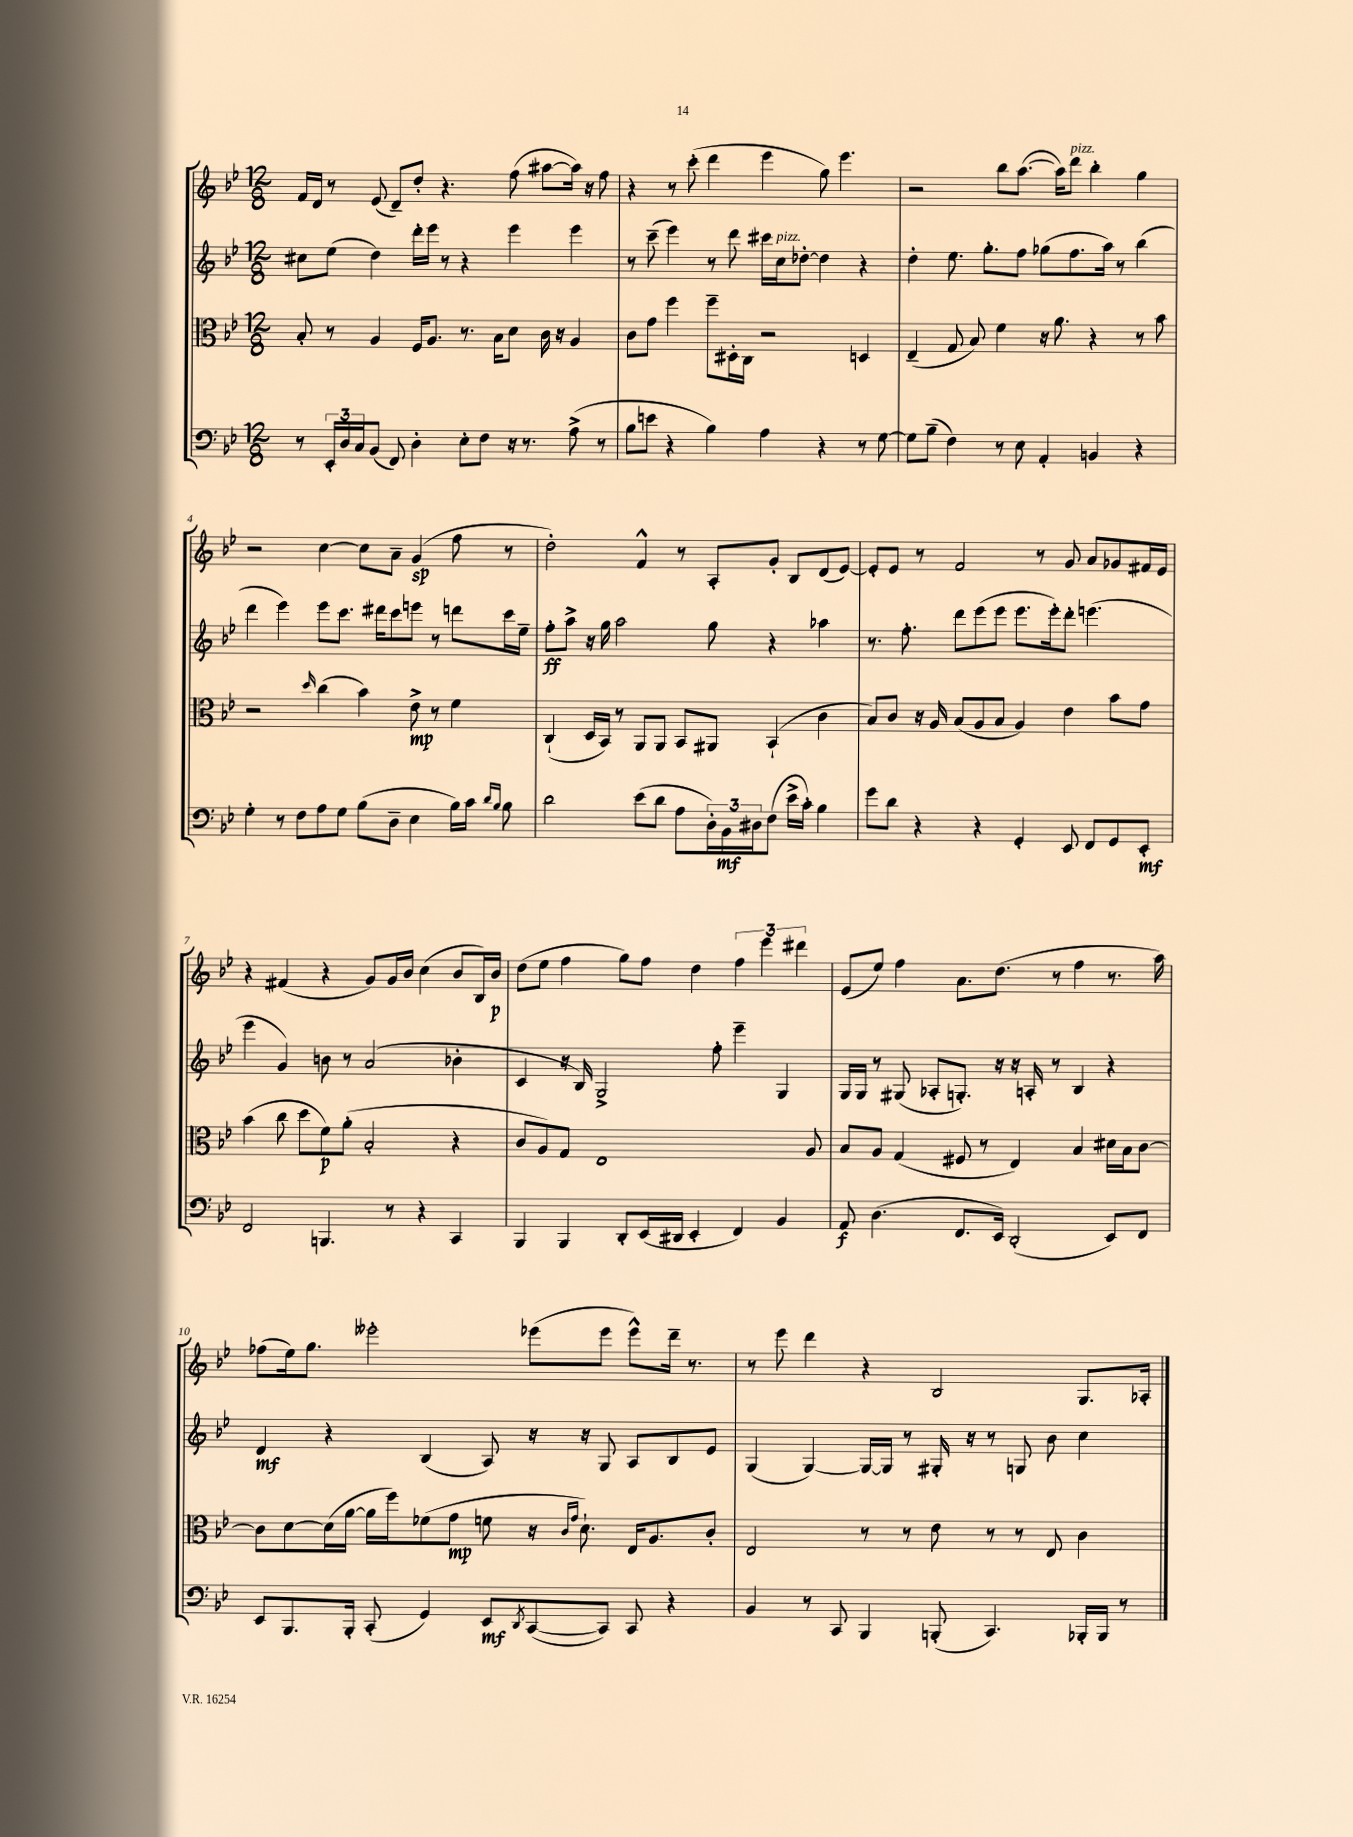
<<
\new StaffGroup <<
\new Staff = "s0" {
    \clef treble \key bes \major \numericTimeSignature \time 12/8
    f'16 d'16 r8 ees'8( d'8--) d''8-. r4. f''8( ais''8~ ais''16) r16 f''8 |
    r4 r8 c'''8-.( d'''4 ees'''4 g''8) ees'''4. |
    r2 bes''8 a''8.~( a''16) d'''8^\markup { \italic "pizz." } bes''4-. g''4 |
    r2 c''4~ c''8 a'8-- g'4\sp( f''8 r8 |
    d''2-.) f'4-^ r8 a8-. g'8-. bes8 d'8( ees'8~) |
    ees'8-. ees'8 r8 f'2 r8 g'8 a'8 ges'8 fis'16 ees'16 |
    r4 fis'4( r4 g'8) g'16 bes'16 c''4( bes'8 bes16) bes'16\p |
    d''8( ees''8 f''4 g''8) f''8 d''4 \tuplet 3/2 { f''4 ees'''4 dis'''4 } |
    ees'8( ees''8) f''4 a'8. d''8.( r8 f''4 r8. a''16) |
    fes''8( ees''16) g''8. eeses'''2-. ees'''8( ees'''8 ees'''8-^) d'''16-- r8. |
    r8 ees'''8 d'''4 r4 bes2 g8. aes16-. \bar "|." |
}
\new Staff = "s1" {
    \clef treble \key bes \major \numericTimeSignature \time 12/8
    cis''8 ees''8( d''4) d'''16-. ees'''16 r8 r4 ees'''4 ees'''4 |
    r8 c'''8--( ees'''4) r8 d'''8 cis'''16 c''16^\markup { \italic "pizz." } des''8~-. des''4 r4 |
    d''4-. ees''8. g''8.-. f''8 ges''8( f''8. a''16) r8 bes''4( |
    d'''4 ees'''4) ees'''8 c'''8. dis'''16 c'''8 e'''8 r8 d'''8 c'''16 ees''16-- |
    f''8-.\ff a''8-> r16 g''16 a''2 g''8 r4 aes''4 |
    r8. f''8.-. d'''8 ees'''8( ees'''8 ees'''8. ees'''16-.) d'''8-. e'''4.( |
    ees'''4 g'4) b'8 r8 a'2( bes'4-. |
    c'4 r16 bes16) g2-> f''8-. ees'''4-- g4 |
    g16 g16 r8 gis8( aes8-. g8.-.) r16 r16 a16-. r8 bes4 r4 |
    d'4\mf r4 bes4( a8) r16 r16 g8 a8 bes8 ees'8 |
    g4( g4~) g16~ g16 r8 gis16-. r16 r8 g8 bes'8 c''4 \bar "|." |
}
\new Staff = "s2" {
    \clef alto \key bes \major \numericTimeSignature \time 12/8
    bes8-. r8 a4 f16 a8. r8. bes16 d'8 c'16 r16 a4 |
    c'8 g'8 f''4 f''8-- dis16-. c16 r2 d4 |
    ees4--( g8 bes8) f'4 r16 a'8. r4 r8 bes'8 |
    r2 \grace { d''16 } c''4( bes'4) ees'8->\mp r8 f'4 |
    c4-!( d16 bes,16) r8 a,8 a,8 bes,8 ais,8 bes,4-!( c'4 |
    bes8) c'8 r16 a16 bes8( a8 bes8 a4) ees'4 bes'8 g'8 |
    bes'4( c''8 d''8 f'8\p) a'8-.( bes2-. r4 |
    c'8 a8) g8 ees1 a8 |
    bes8 a8 g4( fis8 r8 ees4) bes4 dis'16 bes16 c'8~ |
    c'8 d'8~ d'16( a'16~ a'16 f''16) fes'8( g'8\mp f'8 r16 \grace { c'16 g'16 } d'8.-!) ees16 a8. c'8-. |
    ees2 r8 r8 ees'8 r8 r8 ees8 c'4 \bar "|." |
}
\new Staff = "s3" {
    \clef bass \key bes \major \numericTimeSignature \time 12/8
    r8 \tuplet 3/2 { ees,16-. d16 c16 } bes,8( f,8) d4-. ees8-. f8 r16 r8. a8->( r8 |
    bes8 e'8 r4 bes4) a4 r4 r8 g8~ |
    g8 bes8--( f4) r8 ees8 a,4-. b,4 r4 |
    g4-. r8 f8 a8 g8 bes8( d8-- ees4 bes16) c'16 \grace { d'16 bes16 } bes8 |
    d'2 ees'8( d'8 a8 \tuplet 3/2 { d16-.) bes,16\mf dis16 } f8( ees'16-> c'16-.) bes4 |
    g'8 d'8 r4 r4 g,4-. ees,8 f,8 g,8 ees,8-.\mf |
    f,2 b,,4. r8 r4 c,4 |
    bes,,4 bes,,4 d,8-. ees,16( dis,16 ees,4-. f,4) bes,4 |
    a,8\f d4.( f,8. ees,16) d,2-.( ees,8) f,8 |
    ees,8 bes,,8. bes,,16-. c,8-.( g,4) ees,8\mf \acciaccatura { d,8 } c,8~( c,8) c,8 r4 |
    bes,4 r8 c,8 bes,,4 b,,8-.( c,4.) bes,,16-. bes,,16 r8 \bar "|." |
}
>>
>>
